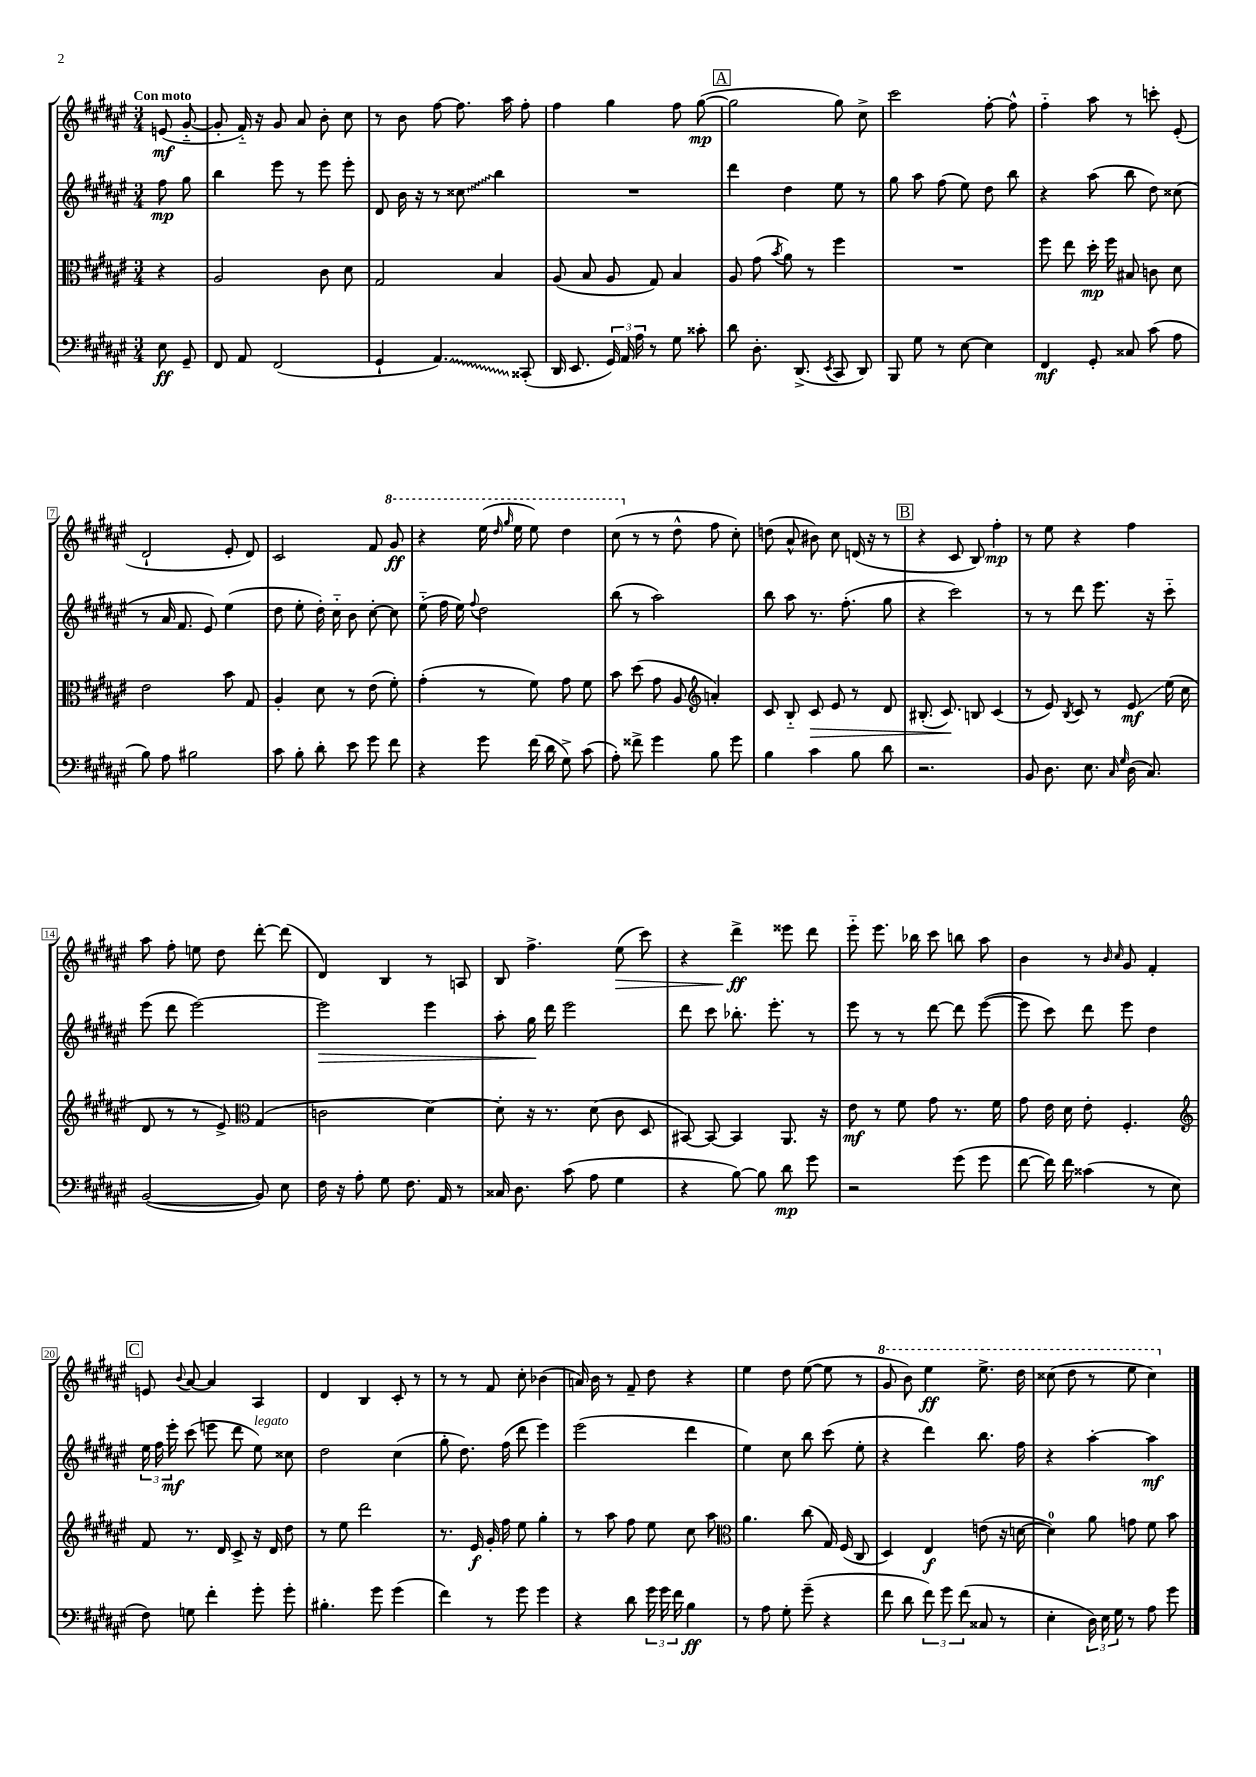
<<
\new StaffGroup <<
\new Staff = "s0" {
    \clef treble \key fis \major \numericTimeSignature \time 3/4 \partial 4 \tempo "Con moto"
    \autoBeamOff e'8\mf( gis'8~-_ |
    gis'8-. fis'16-_) r16 gis'8 ais'8 b'8-. cis''8 |
    r8 b'8 fis''8~ fis''8. ais''16 fis''8-. |
    fis''4 gis''4 fis''8 gis''8~\mp( |
    \mark \markup { \box "A" } gis''2 gis''8) cis''8-> |
    cis'''2 fis''8~-. fis''8-^ |
    fis''4-_ ais''8 r8 c'''8-. eis'8-.( |
    dis'2-! eis'8-. dis'8) |
    cis'2 fis'8 \ottava #1 gis''8\ff |
    r4 eis'''16( \grace { dis'''16 gis'''16 } eis'''16 eis'''8) dis'''4 |
    cis'''8( \ottava #0 r8 r8 dis''8-^ fis''8 cis''8-.) |
    d''8( ais'8-^ bis'8) cis''8 d'16( r16 r8 |
    \mark \markup { \box "B" } r4 cis'8 b8) fis''4-.\mp |
    r8 eis''8 r4 fis''4 |
    ais''8 fis''8-. e''8 dis''8 dis'''8~-. dis'''8( |
    dis'4) b4 r8 a8 |
    b8 fis''4.-> eis''8\>( cis'''8) |
    r4 dis'''4->\ff\! eisis'''8 dis'''8 |
    eis'''8-_ eis'''8. bes''16 cis'''8 b''8 ais''8 |
    b'4 r8 \grace { b'16 cis''16 } gis'8 fis'4-. |
    \mark \markup { \box "C" } e'8 \appoggiatura { b'8 } ais'8~ ais'4 ais4 |
    dis'4 b4 cis'8-. r8 |
    r8 r8 fis'8 cis''8-. bes'4( |
    a'16) b'16 r8 fis'8-- dis''8 r4 |
    eis''4 dis''8 eis''8~( eis''8 r8 |
    \ottava #1 gis''8 b''8) eis'''4\ff eis'''8.-> dis'''16 |
    cisis'''8( dis'''8 r8 eis'''8 cisis'''4) \ottava #0 \bar "|." |
}
\new Staff = "s1" {
    \clef treble \key fis \major \numericTimeSignature \time 3/4 \partial 4
    \autoBeamOff fis''8\mp gis''8 |
    b''4 eis'''8 r8 eis'''8 eis'''8-. |
    dis'8 b'16 r16 r8 \once \override Glissando.style = #'zigzag cisis''8\glissando b''4 |
    R2. |
    \mark \markup { \box "A" } dis'''4 dis''4 eis''8 r8 |
    gis''8 ais''8 fis''8( eis''8) dis''8 b''8 |
    r4 ais''8( b''8 dis''8) cisis''8( |
    r8 ais'16 fis'8. eis'8) eis''4( |
    dis''8 eis''8-. dis''16-.) cis''16-_ b'8 cis''8~-. cis''8 |
    eis''8-_( fis''16 eis''16) \appoggiatura { fis''8 } dis''2 |
    b''8( r8 ais''2) |
    b''8 ais''8 r8. fis''8.-.( gis''8 |
    \mark \markup { \box "B" } r4 cis'''2) |
    r8 r8 dis'''8 eis'''8. r16 cis'''8-_ |
    eis'''8( dis'''8 eis'''2~) |
    eis'''2\> eis'''4 |
    ais''8-. gis''16\! dis'''16 eis'''2 |
    dis'''8 cis'''8 bes''8.-. eis'''8.-. r8 |
    eis'''8 r8 r8 dis'''8~ dis'''8 eis'''8~( |
    eis'''8 cis'''8) dis'''8 eis'''8 dis''4 |
    \mark \markup { \box "C" } \tuplet 3/2 { eis''16 fis''16 eis'''16-.\mf } cis'''8( e'''8 dis'''8 eis''8^\markup { \italic "legato" }) cisis''8 |
    dis''2 cis''4( |
    gis''8-. dis''8.) fis''16( dis'''8 eis'''4) |
    eis'''2( dis'''4 |
    eis''4) cis''8 b''8 cis'''8( eis''8-. |
    r4 dis'''4) b''8. fis''16 |
    r4 ais''4~-. ais''4\mf \bar "|." |
}
\new Staff = "s2" {
    \clef alto \key fis \major \numericTimeSignature \time 3/4 \partial 4
    \autoBeamOff r4 |
    ais2 cis'8 dis'8 |
    gis2 b4 |
    ais8( b8 ais8 gis8) b4 |
    \mark \markup { \box "A" } ais8 gis'8( \acciaccatura { b'8 } ais'8) r8 fis''4 |
    R2. |
    fis''8 eis''8 dis''16-.\mp fis''16 bis8 c'8 dis'8 |
    eis'2 b'8 gis8 |
    ais4-. dis'8 r8 eis'8( fis'8-.) |
    gis'4-.( r8 fis'8) gis'8 fis'8 |
    b'8 dis''8( gis'8 ais8 \clef treble a'4-.) |
    cis'8 b8-_ cis'8\> eis'8 r8 dis'8 |
    \mark \markup { \box "B" } bis8.-.( cis'8.\!) b8 cis'4( |
    r8 eis'8) \acciaccatura { b8 } cis'8 r8 eis'8\glissando\mf eis''16( cis''16 |
    dis'8 r8 r8 eis'8->) \clef alto gis4( |
    c'2 dis'4~) |
    dis'8-. r16 r8. dis'8( cis'8 dis8 |
    bis,8~) bis,8~ bis,4 ais,8. r16 |
    eis'8\mf r8 fis'8 gis'8 r8. fis'16 |
    gis'8 eis'16 dis'16 eis'8-. fis4.-. |
    \mark \markup { \box "C" } \clef treble fis'8 r8. dis'16 cis'8-> r16 dis'16 dis''8 |
    r8 eis''8 dis'''2 |
    r8. eis'16\f gis'16-. fis''16 eis''8 gis''4-. |
    r8 ais''8 fis''8 eis''8 cis''8 ais''8 |
    \clef alto ais'4. cis''8( gis16) fis16( cis8 |
    dis4) eis4\f e'8( r16 d'16~ |
    d'4-0) ais'8 g'8 fis'8 b'8 \bar "|." |
}
\new Staff = "s3" {
    \clef bass \key fis \major \numericTimeSignature \time 3/4 \partial 4
    \autoBeamOff eis8\ff gis,8-- |
    fis,8 ais,8 fis,2( |
    gis,4-! \once \override Glissando.style = #'zigzag ais,4.\glissando) cisis,8-.( |
    dis,16 eis,8. \tuplet 3/2 { gis,16) ais,16 ais16 } r8 gis8 cisis'8-. |
    \mark \markup { \box "A" } dis'8 dis8.-. dis,8.->( \acciaccatura { eis,8 } cis,8 dis,8) |
    b,,8 gis8 r8 eis8~ eis4 |
    fis,4\mf gis,8-. cisis8 cis'8( ais8 |
    b8) ais8 bis2 |
    cis'8 b8-. dis'8-. eis'8 gis'8 fis'8 |
    r4 gis'8 fis'16( dis'16 gis8->) cis'8( |
    ais8-.) fisis'8-> gis'4 b8 gis'8 |
    b4 cis'4 b8 dis'8 |
    \mark \markup { \box "B" } r2. |
    b,8 dis8. eis8. \grace { cis16 gis16 } dis16( cis8.) |
    b,2~( b,8) eis8 |
    fis16 r16 ais8-. gis8 fis8. ais,16 r8 |
    cisis16 dis8. cis'8( ais8 gis4 |
    r4 b8~) b8 dis'8\mp gis'8 |
    r2 gis'8( gis'8 |
    fis'8~ fis'16) fis'16 cisis'4( r8 eis8 |
    \mark \markup { \box "C" } fis8) g8 fis'4-. gis'8-. gis'8-. |
    bis4.-. gis'8 gis'4( |
    fis'4) r8 gis'8 gis'4 |
    r4 dis'8 \tuplet 3/2 { gis'16 gis'16 fis'16 } b4\ff |
    r8 ais8 gis8-. gis'8--( r4 |
    fis'8 dis'8 \tuplet 3/2 { fis'8) gis'8 fis'8( } cisis8 r8 |
    eis4-. \tuplet 3/2 { dis16) eis16 gis16 } r8 ais8 gis'8 \bar "|." |
}
>>
>>
\layout { \context { \Score \override BarNumber.stencil = #(make-stencil-boxer 0.1 0.3 ly:text-interface::print) } }
